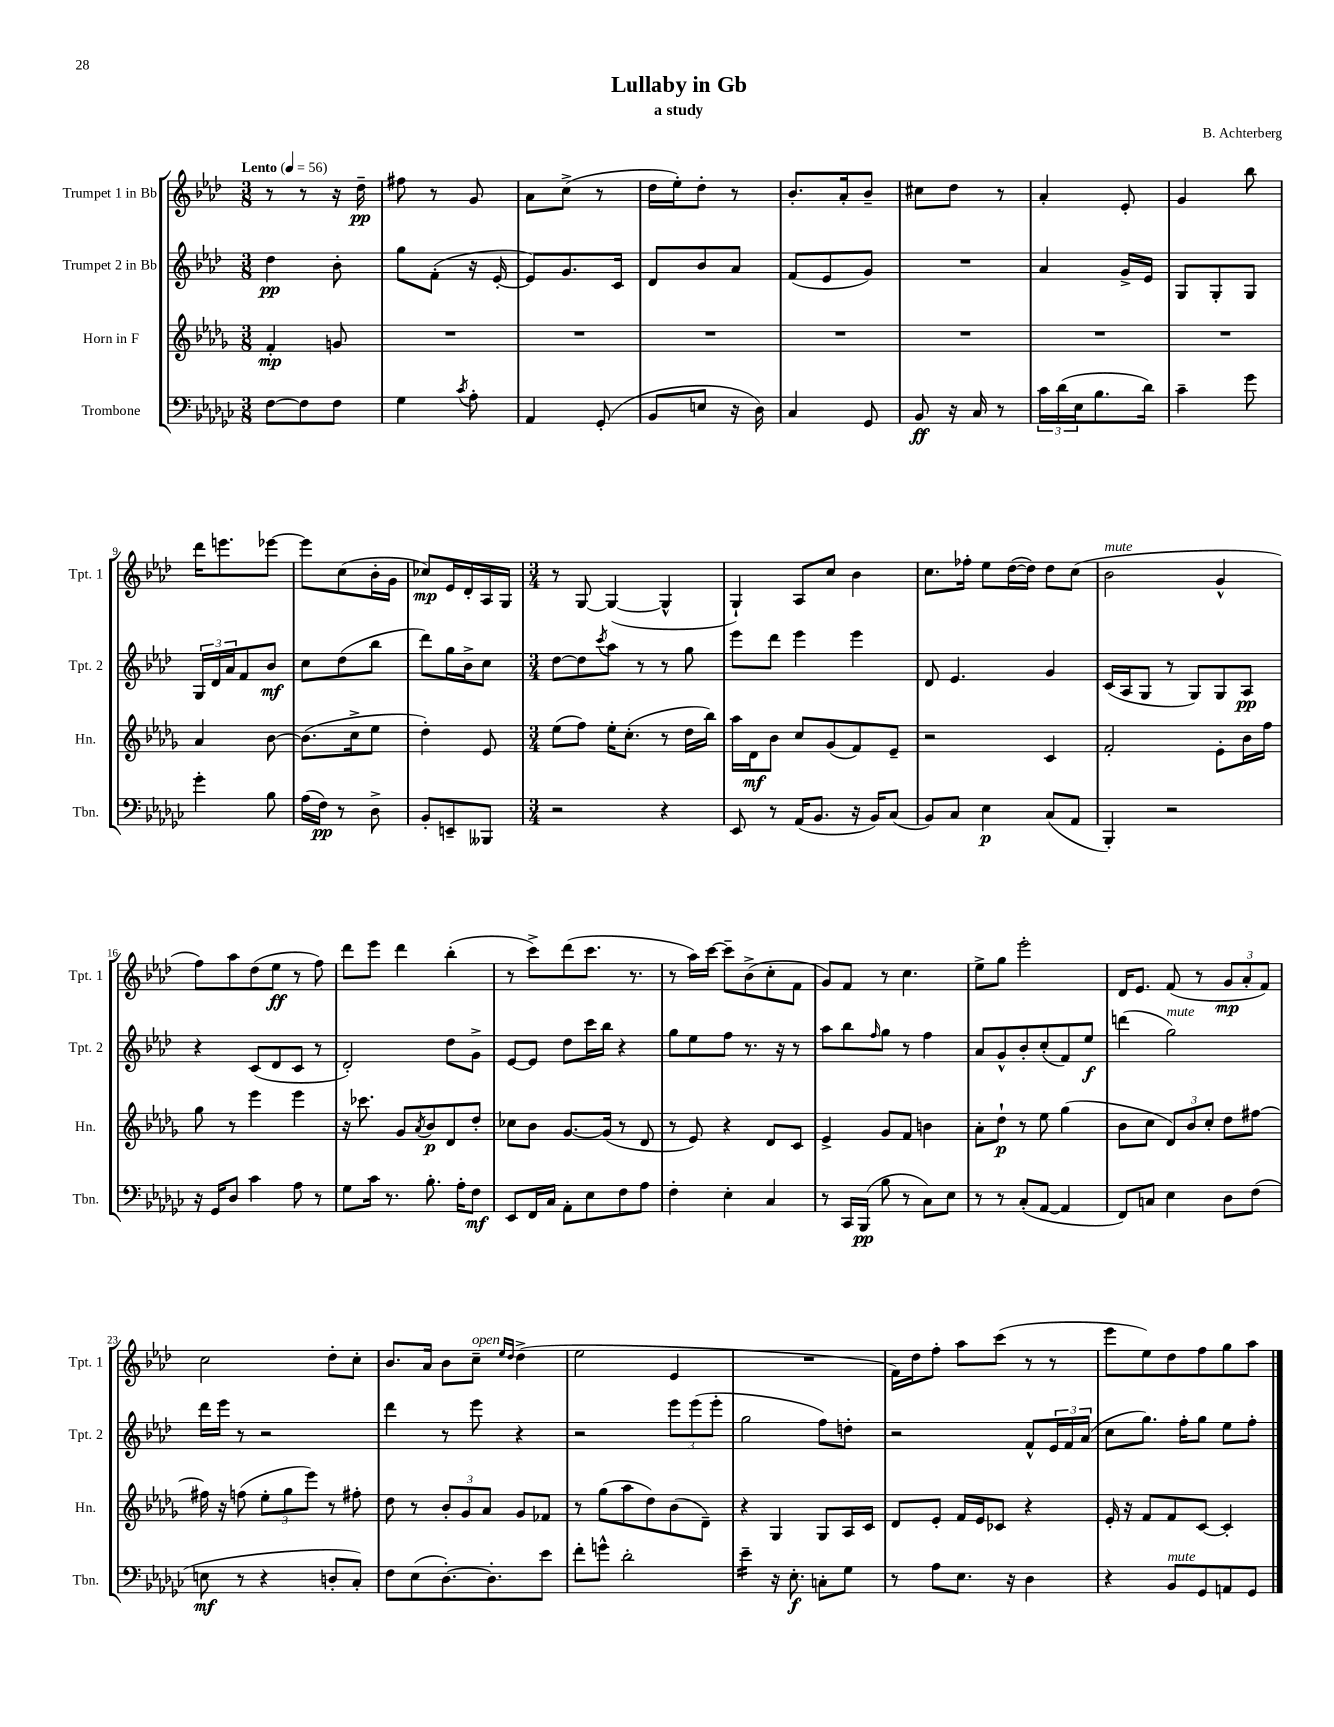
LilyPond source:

\header { title = "Lullaby in Gb" composer = "B. Achterberg" subtitle = "a study" }
<<
\new StaffGroup <<
\new Staff = "s0" \with { instrumentName = "Trumpet 1 in Bb" shortInstrumentName = "Tpt. 1" } {
    \clef treble \key aes \major \numericTimeSignature \time 3/8 \tempo "Lento" 4 = 56
    r8 r8 r16 des''16--\pp |
    fis''8 r8 g'8 |
    aes'8 c''8->( r8 |
    des''16 ees''16-.) des''8-. r8 |
    bes'8.-. aes'16-. bes'8-- |
    cis''8 des''8 r8 |
    aes'4-. ees'8-. |
    g'4 bes''8 |
    des'''16 e'''8. ees'''8~ |
    ees'''8 c''8( bes'16-. g'16 |
    ces''8\mp) ees'16 des'16-. aes16 g16 |
    \numericTimeSignature \time 3/4 r8 g8~ g4~( g4-^ |
    g4-!) aes8 c''8 bes'4 |
    c''8. fes''16-. ees''8 des''16~( des''16) des''8 c''8( |
    bes'2^\markup { \italic "mute" } g'4-^ |
    f''8) aes''8 des''8( ees''8\ff r8 f''8) |
    des'''8 ees'''8 des'''4 bes''4-.( |
    r8 c'''8->) des'''8( c'''8. r8. |
    r8 aes''16) c'''16~ c'''8-- bes'8->( c''8-. f'8 |
    g'8) f'8 r8 c''4. |
    ees''8-> g''8 ees'''2-. |
    des'16 ees'8. f'8( r8 \tuplet 3/2 { g'8\mp aes'8-. f'8) } |
    c''2 des''8-. c''8-. |
    bes'8. aes'16 bes'8 c''8--^\markup { \italic "open" } \grace { ees''16 des''16 } des''4->( |
    ees''2 ees'4 |
    R2. |
    f'16) des''16 f''8-. aes''8 c'''8( r8 r8 |
    ees'''8 ees''8) des''8 f''8 g''8 aes''8 \bar "|." |
}
\new Staff = "s1" \with { instrumentName = "Trumpet 2 in Bb" shortInstrumentName = "Tpt. 2" } {
    \clef treble \key aes \major \numericTimeSignature \time 3/8
    des''4\pp bes'8-. |
    g''8 f'8-.( r16 ees'16~-. |
    ees'8) g'8. c'16 |
    des'8 bes'8 aes'8 |
    f'8( ees'8 g'8) |
    R4. |
    aes'4 g'16-> ees'16 |
    g8 g8-. g8 |
    \tuplet 3/2 { g16 des'16 aes'16 } f'8 bes'8\mf |
    c''8 des''8( bes''8 |
    des'''8) g''16 bes'16-> c''8 |
    \numericTimeSignature \time 3/4 des''8~ des''8 \acciaccatura { c'''8 } aes''8 r8 r8 g''8 |
    ees'''8 des'''8 ees'''4 ees'''4 |
    des'8 ees'4. g'4 |
    c'16( aes16 g8 r8 g8) g8 aes8\pp |
    r4 c'8( des'8 c'8 r8 |
    des'2-.) des''8 g'8-> |
    ees'8~ ees'8 des''8 c'''16 bes''16 r4 |
    g''8 ees''8 f''8 r8. r16 r8 |
    aes''8 bes''8 \grace { f''16 } g''8 r8 f''4 |
    aes'8 g'8-^ bes'8-. c''8-.( f'8) ees''8\f |
    d'''4( g''2^\markup { \italic "mute" }) |
    des'''16 ees'''16 r8 r2 |
    des'''4 r8 ees'''8 r4 |
    r2 \tuplet 3/2 { ees'''8 ees'''8( ees'''8-. } |
    g''2 f''8) d''8-. |
    r2 f'8-^ \tuplet 3/2 { ees'16 f'16 aes'16( } |
    c''8 g''8.) f''16-. g''8 ees''8 f''8-. \bar "|." |
}
\new Staff = "s2" \with { instrumentName = "Horn in F" shortInstrumentName = "Hn." } {
    \clef treble \key des \major \numericTimeSignature \time 3/8
    f'4-.\mp g'8 |
    R4. |
    R4. |
    R4. |
    R4. |
    R4. |
    R4. |
    R4. |
    aes'4 bes'8~ |
    bes'8.( c''16-> ees''8 |
    des''4-.) ees'8 |
    \numericTimeSignature \time 3/4 ees''8( f''8) ees''16-. c''8.-.( r8 des''16 bes''16) |
    aes''16 des'16\mf bes'8 c''8 ges'8( f'8) ees'8-- |
    r2 c'4 |
    f'2-. ees'8-. bes'16 f''16 |
    ges''8 r8 ees'''4 ees'''4 |
    r16 ces'''8. ges'8 \acciaccatura { aes'8 } bes'8\p des'8 des''8-. |
    ces''8 bes'8 ges'8.~ ges'16( r8 des'8 |
    r8 ees'8) r4 des'8 c'8 |
    ees'4-> ges'8 f'8 b'4 |
    aes'8-. des''8-!\p r8 ees''8 ges''4( |
    bes'8 c''8 \tuplet 3/2 { des'8) bes'8 c''8-. } des''8 fis''8~ |
    fis''16 r16 f''8( \tuplet 3/2 { ees''8-. ges''8 ees'''8) } r8 fis''8-. |
    des''8 r8 \tuplet 3/2 { bes'8-. ges'8 aes'8 } ges'8 fes'8 |
    r8 ges''8( aes''8 des''8) bes'8( des'8--) |
    r4 ges4 ges8 aes16 c'16 |
    des'8 ees'8-. f'16 ees'16 ces'8 r4 |
    ees'16-. r16 f'8 f'8 c'8~ c'4-. \bar "|." |
}
\new Staff = "s3" \with { instrumentName = "Trombone" shortInstrumentName = "Tbn." } {
    \clef bass \key ges \major \numericTimeSignature \time 3/8
    f8~ f8 f8 |
    ges4 \acciaccatura { ces'8 } aes8-. |
    aes,4 ges,8-.( |
    bes,8 e8 r16 des16) |
    ces4 ges,8 |
    bes,8\ff r16 ces16 r8 |
    \tuplet 3/2 { ces'16 des'16( ees16 } bes8. des'16) |
    ces'4-- ges'8 |
    ges'4-. bes8 |
    aes16( f16\pp) r8 des8-> |
    bes,8-. e,8-- beses,,8 |
    \numericTimeSignature \time 3/4 r2 r4 |
    ees,8 r8 aes,16( bes,8. r16 bes,16) ces8( |
    bes,8) ces8 ees4\p ces8( aes,8 |
    bes,,4-.) r2 |
    r16 ges,16 des8 ces'4 aes8 r8 |
    ges8 ces'16 r8. bes8.-. aes16-. f8\mf |
    ees,8 f,16 ces16 aes,8-. ees8 f8 aes8 |
    f4-. ees4-. ces4 |
    r8 ces,16 bes,,16\pp( bes8 r8 ces8) ees8 |
    r8 r8 ces8-.( aes,8~ aes,4 |
    f,8) c8 ees4 des8 f8( |
    e8\mf r8 r4 d8-. ces8-.) |
    f8 ees8( des8.~-.) des8.-. ees'8 |
    f'8-. g'8-^ des'2-. |
    ees'4:16-- r16 ees8.-.\f c8-. ges8 |
    r8 aes8 ees8. r16 des4 |
    r4 bes,8^\markup { \italic "mute" } ges,8 a,8 ges,8 \bar "|." |
}
>>
>>
